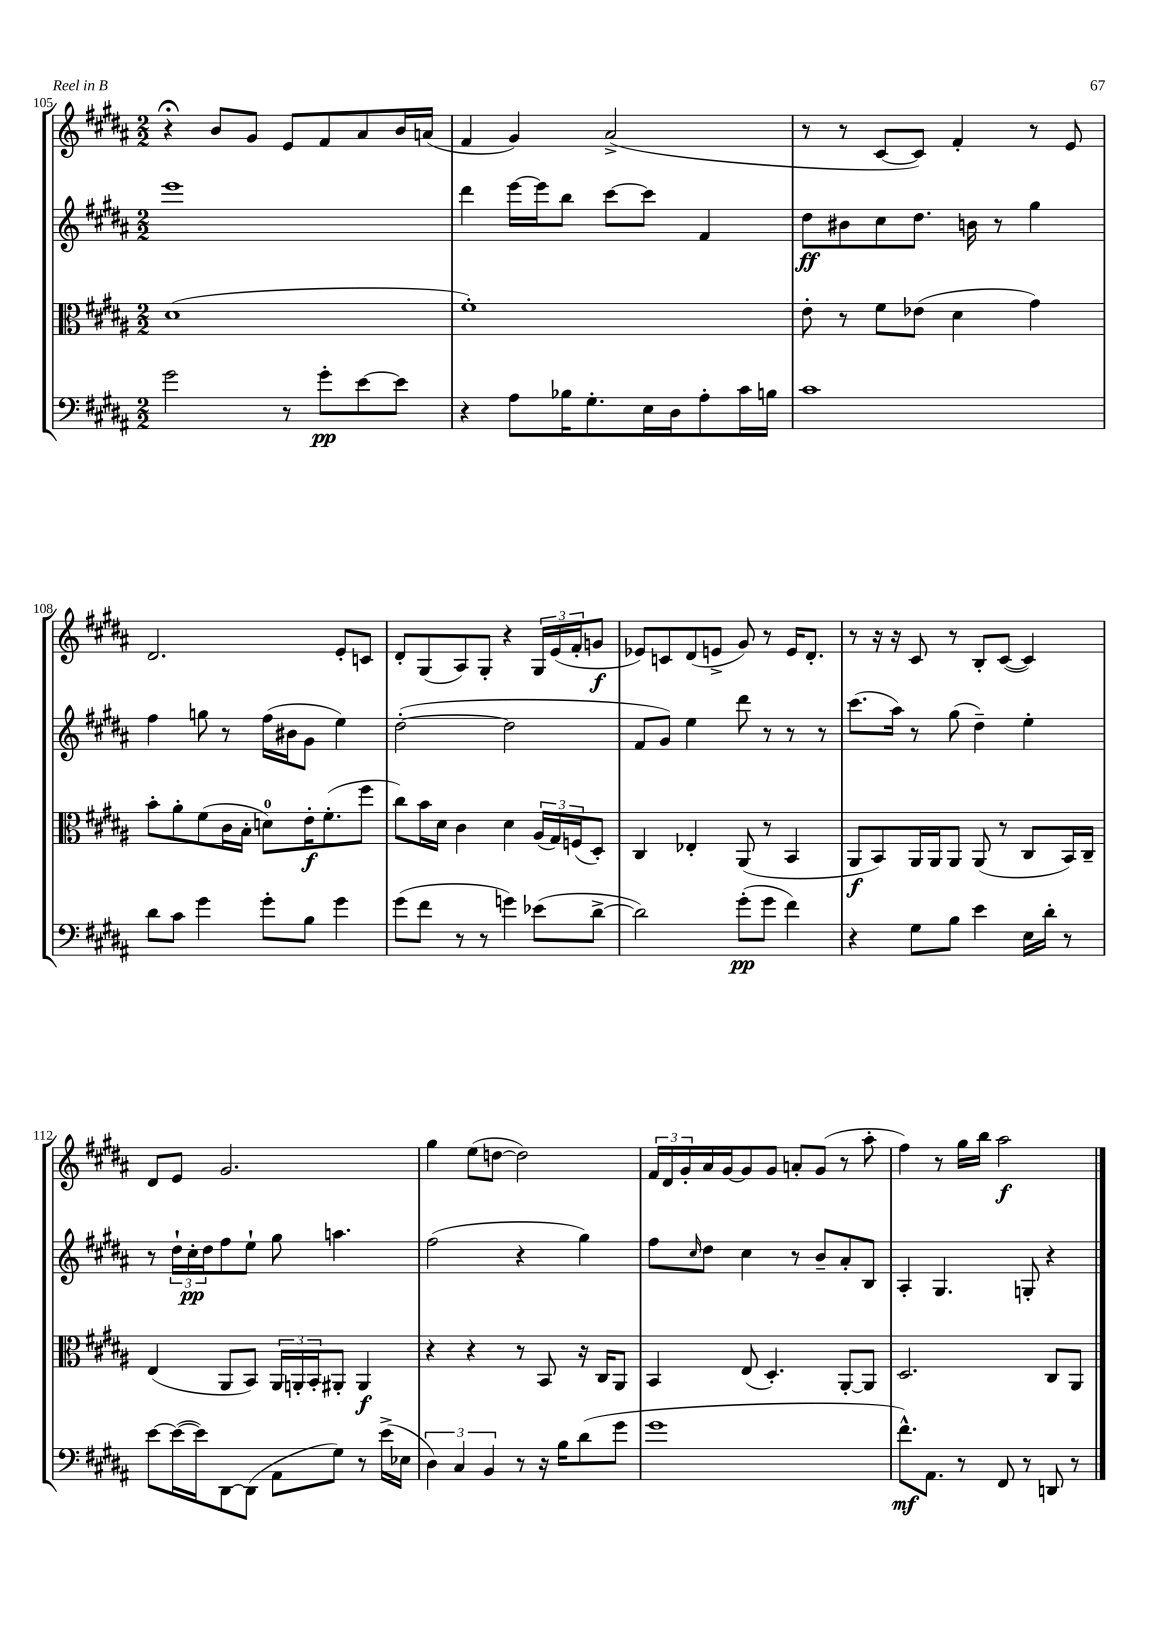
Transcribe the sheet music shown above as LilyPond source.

<<
\new StaffGroup <<
\new Staff = "s0" {
    \clef treble \key b \major \numericTimeSignature \time 2/2
    r4\fermata b'8 gis'8 e'8 fis'8 ais'8 b'16 a'16( |
    fis'4 gis'4) ais'2->( |
    r8 r8 cis'8~ cis'8) fis'4-. r8 e'8 |
    dis'2. e'8-. c'8 |
    dis'8-. gis8( ais8) gis8-. r4 \tuplet 3/2 { gis16 e'16( fis'16-. } g'8\f |
    ees'8) c'8 dis'8( e'8-> gis'8) r8 e'16 dis'8.-. |
    r8 r16 r16 cis'8 r8 b8-. cis'8~( cis'4) |
    dis'8 e'8 gis'2. |
    gis''4 e''8( d''8~ d''2) |
    \tuplet 3/2 { fis'16 dis'16 gis'16-. } ais'16 gis'16~ gis'8 gis'8 a'8-. gis'8( r8 ais''8-. |
    fis''4) r8 gis''16 b''16 ais''2\f \bar "|." |
}
\new Staff = "s1" {
    \clef treble \key b \major \numericTimeSignature \time 2/2
    e'''1 |
    dis'''4 e'''16~ e'''16 b''8 cis'''8~ cis'''8 fis'4 |
    dis''8\ff bis'8 cis''8 dis''8. b'16 r8 gis''4 |
    fis''4 g''8 r8 fis''16( bis'16 gis'8 e''4) |
    dis''2~-.( dis''2 |
    fis'8 gis'8) e''4 dis'''8 r8 r8 r8 |
    cis'''8.( ais''16) r8 gis''8( dis''4--) e''4-. |
    r8 \tuplet 3/2 { dis''16-! cis''16-.\pp dis''16 } fis''8 e''8-! gis''8 a''4. |
    fis''2( r4 gis''4) |
    fis''8 \grace { cis''16 } dis''8 cis''4 r8 b'8-- ais'8-. b8 |
    ais4-. gis4. g8-. r4 \bar "|." |
}
\new Staff = "s2" {
    \clef alto \key b \major \numericTimeSignature \time 2/2
    dis'1( |
    fis'1-.) |
    e'8-. r8 fis'8 ees'8( dis'4 gis'4) |
    b'8-. ais'8-. fis'8( cis'16 b16-. d'8-0) e'16-.\f fis'8.-.( fis''8 |
    cis''8) b'16 dis'16 cis'4 dis'4 \tuplet 3/2 { ais16( gis16) f16( } dis8-.) |
    cis4 ees4-. ais,8( r8 b,4 |
    ais,8\f b,8) ais,16 ais,16 ais,8 ais,8( r8 cis8 b,16) cis16-- |
    e4( ais,8 b,8) \tuplet 3/2 { ais,16 a,16-. b,16-. } ais,8-. ais,4\f |
    r4 r4 r8 b,8 r16 cis16 ais,8 |
    b,4 e8( dis4.-.) ais,8~-. ais,8 |
    dis2. cis8 ais,8 \bar "|." |
}
\new Staff = "s3" {
    \clef bass \key b \major \numericTimeSignature \time 2/2
    gis'2 r8 gis'8-.\pp e'8~ e'8 |
    r4 ais8 bes16 gis8.-. e16 dis16 ais8-. cis'16 b16 |
    cis'1 |
    dis'8 cis'8 gis'4 gis'8-. b8 gis'4 |
    gis'8( fis'8 r8 r8 g'4) ees'8( dis'8~-> |
    dis'2) gis'8-.\pp( gis'8 fis'4) |
    r4 gis8 b8 e'4 e16 dis'16-. r8 |
    e'8~ e'16~( e'16) dis,8~ dis,8( ais,8 gis8) r8 e'16->( ees16 |
    \tuplet 3/2 { dis4) cis4 b,4 } r8 r16 b16 dis'8( gis'8 |
    gis'1 |
    fis'8.-^\mf) ais,8. r8 fis,8 r8 d,8 r8 \bar "|." |
}
>>
>>
\layout { \context { \Score currentBarNumber = #105 } }
